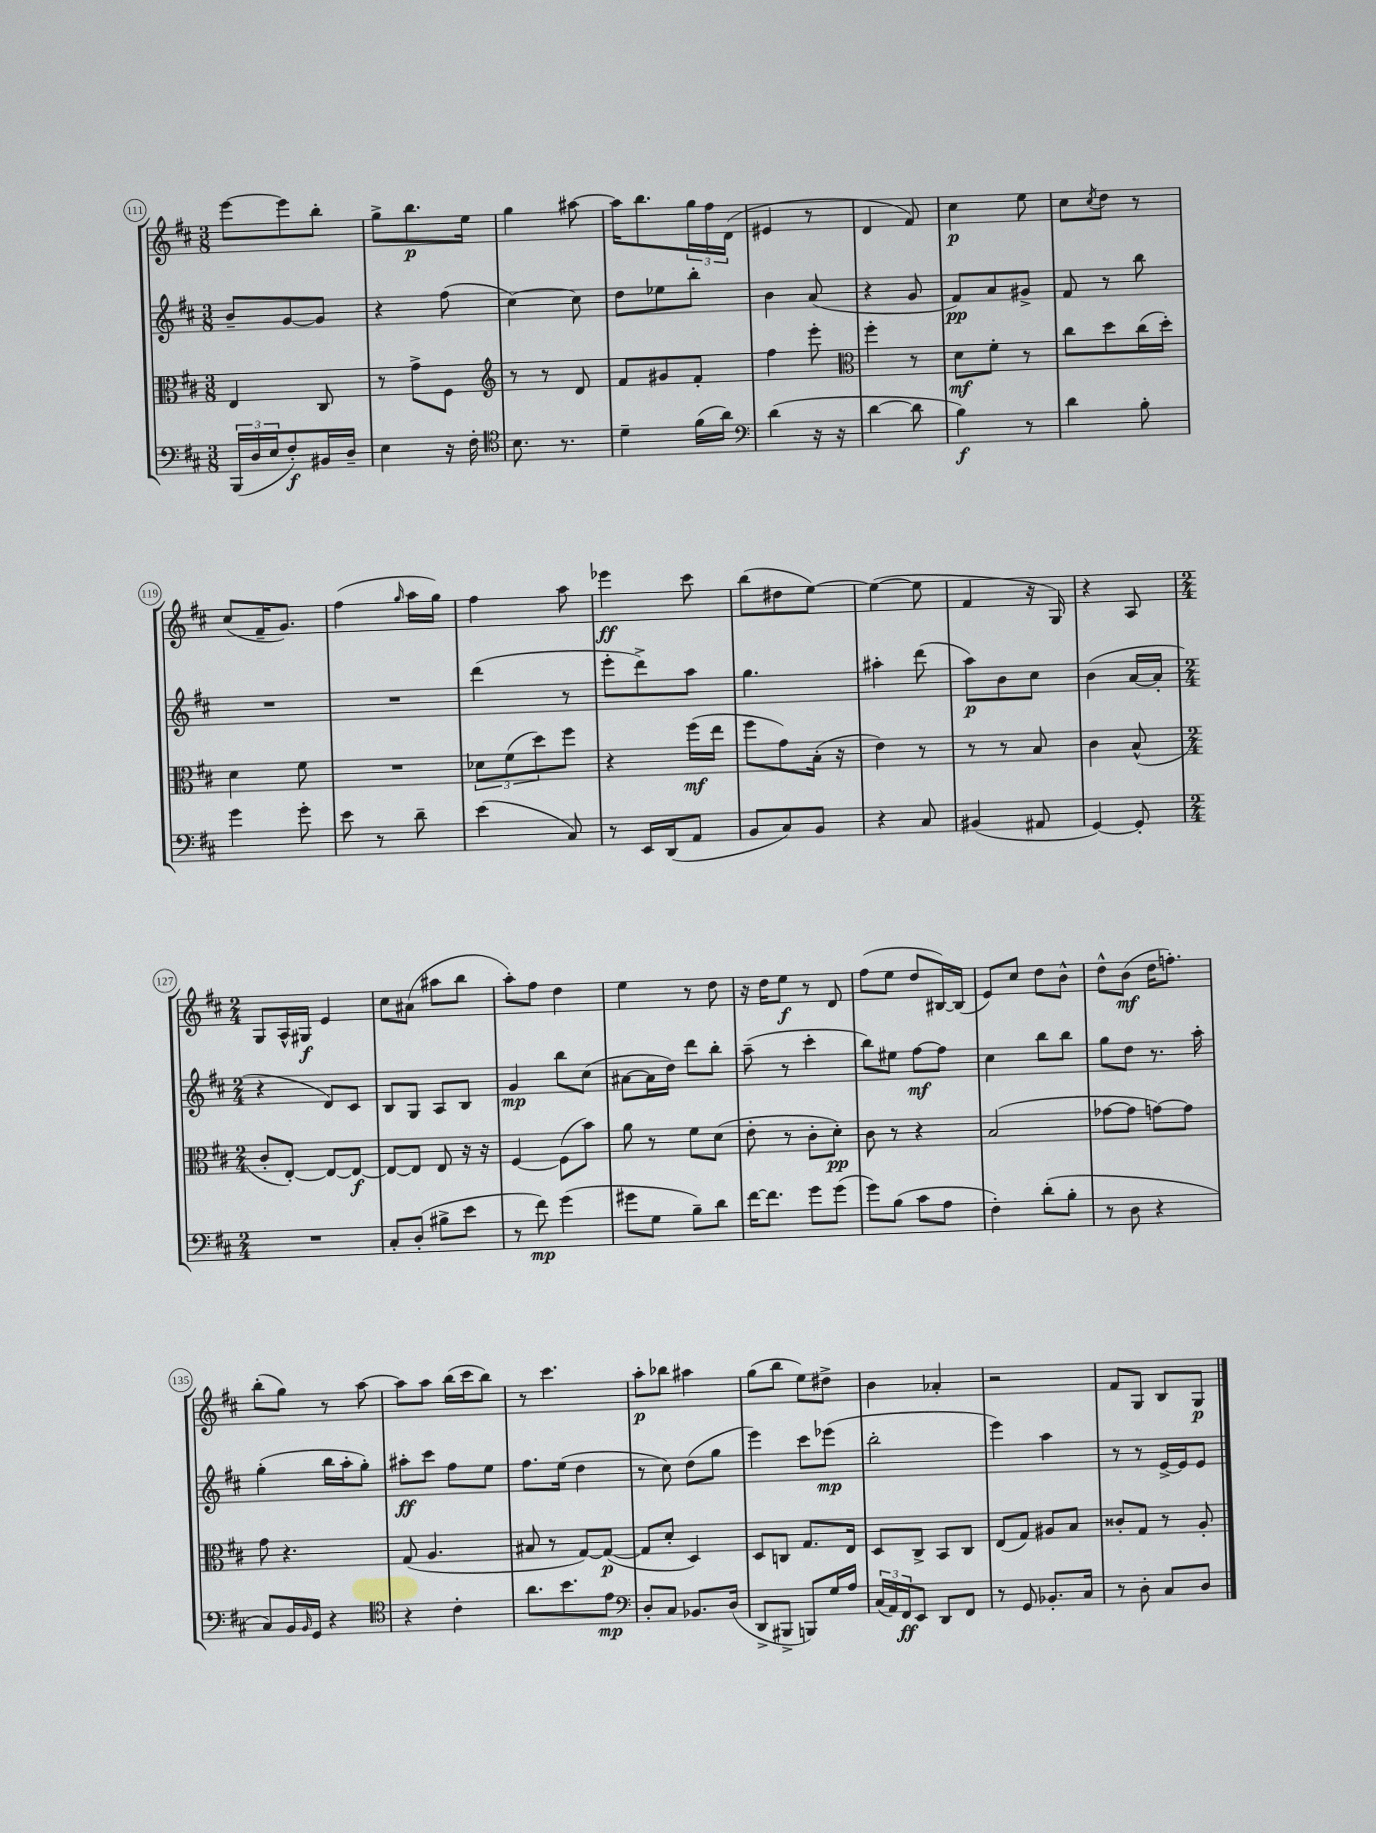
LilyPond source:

<<
\new StaffGroup <<
\new Staff = "s0" {
    \clef treble \key d \major \numericTimeSignature \time 3/8
    e'''8~ e'''8 b''8-. |
    g''8-> b''8.\p e''16 |
    g''4 ais''8~ |
    ais''16 b''8. \tuplet 3/2 { g''16 fis''16 d'16( } |
    eis'4 r8 |
    d'4 fis'8) |
    cis''4\p e''8 |
    cis''8 \acciaccatura { cis''8 } d''8 r8 |
    cis''8( fis'16-- g'8.) |
    fis''4( \grace { g''16 } a''16 g''16) |
    fis''4 a''8 |
    ees'''4\ff cis'''8 |
    b''8( dis''8 e''8~) |
    e''4~( e''8 |
    fis'4 r16 g16) |
    r4 a8 |
    \numericTimeSignature \time 2/4 g8 a16-^ gis16\f e'4 |
    cis''8 ais'8( ais''8 b''8 |
    a''8-.) fis''8 d''4 |
    e''4 r8 d''8 |
    r16 d''16 e''8\f r8 d'8 |
    fis''8( e''8 d''8 bis16~) bis16( |
    e'8) cis''8 d''8 b'8-^ |
    d''8-^ b'8\mf( d''16 f''8.-.) |
    b''8-.( g''8) r8 a''8~ |
    a''8 a''8 b''16( cis'''16 b''8) |
    r8 cis'''4. |
    a''8-.\p bes''8 ais''4 |
    g''8( b''8 e''8) dis''8-> |
    b'4 aes'4-. |
    r2 |
    fis'8 g8 b8 g8\p \bar "|." |
}
\new Staff = "s1" {
    \clef treble \key d \major \numericTimeSignature \time 3/8
    b'8-- g'8~ g'8 |
    r4 fis''8( |
    cis''4~) cis''8 |
    d''8 ees''8 b''8-. |
    b'4 a'8( |
    r4 g'8 |
    fis'8\pp) a'8 gis'8-> |
    fis'8 r8 b''8 |
    R4. |
    R4. |
    d'''4( r8 |
    e'''8-. d'''8->) a''8 |
    g''4. |
    ais''4-. d'''8( |
    a''8\p) b'8 cis''8 |
    b'4( a'16~ a'16-. |
    \numericTimeSignature \time 2/4 r4 d'8) cis'8 |
    b8 g8 a8 b8 |
    g'4\mp b''8 cis''8( |
    ais'8~ ais'16 d''16) d'''8 b''8-. |
    a''8--( r8 cis'''4-. |
    b''8) eis''8 fis''8~\mf fis''8 |
    cis''4 b''8 b''8 |
    g''8 d''8 r8. a''16-. |
    g''4-.( b''16 a''16-. g''8-.) |
    ais''8-.\ff cis'''8 fis''8 e''8 |
    fis''8. e''16( d''4 |
    r8 cis''8) d''8( g''8 |
    e'''4) cis'''8 ees'''8\mp( |
    b''2-. |
    e'''4) a''4 |
    r8 r8 e'16~-> e'16 e'8 \bar "|." |
}
\new Staff = "s2" {
    \clef alto \key d \major \numericTimeSignature \time 3/8
    e4 cis8 |
    r8 g'8-> fis8 |
    \clef treble r8 r8 d'8 |
    fis'8 gis'8 fis'8-. |
    fis''4 e'''8-. |
    \clef alto fis''4-. r8 |
    d'8\mf fis'8-. r8 |
    cis''8 d''8 cis''16( d''16-.) |
    d'4 fis'8 |
    R4. |
    \tuplet 3/2 { des'8 fis'8( d''8) } fis''8 |
    r4 fis''16\mf( e''16 |
    fis''8 g'8) b16-.( r16 |
    e'4) r8 |
    r8 r8 b8 |
    cis'4 b8-^( |
    \numericTimeSignature \time 2/4 cis'8-. e8~-.) e8~ e8~\f |
    e8~ e8 e8 r16 r16 |
    fis4~ fis8( b'8) |
    a'8 r8 fis'8 d'8( |
    e'8-. r8 cis'8-. d'8-.\pp) |
    cis'8 r8 r4 |
    b2( |
    ges'8~ ges'8 g'8~) g'8 |
    g'8 r4. |
    g8( a4. |
    bis8 r8 g8~) g8~\p( |
    g8 d'8-. d4) |
    d8 c8 g8. e16 |
    d8 cis8-> b,8 cis8 |
    e8( g8) ais8 b8 |
    cisis'8-. g8 r8 a8-. \bar "|." |
}
\new Staff = "s3" {
    \clef bass \key d \major \numericTimeSignature \time 3/8
    \tuplet 3/2 { b,,16( d16 e16 } fis8-.\f) bis,16 d16-- |
    e4 r16 fis16-. |
    \clef tenor b8. r8. |
    d'4-- fis'16( a'16) |
    \clef bass d'4( r16 r16 |
    d'4~ d'8 |
    b4\f) r8 |
    d'4 b8-. |
    g'4 g'8-. |
    e'8 r8 d'8-- |
    e'4( cis8) |
    r8 e,16 d,16( a,8 |
    b,8 cis8) b,8 |
    r4 cis8 |
    bis,4( ais,8 |
    g,4~) g,8-. |
    \numericTimeSignature \time 2/4 R2 |
    cis8-. d8-.( bis8-> e'8 |
    r8 fis'8\mp) g'4( |
    gis'8 g8 b8--) d'8 |
    fis'16~ fis'8. g'8 g'8( |
    g'8) b8( cis'8 a8 |
    fis4-.) d'8-.( b8-. |
    r8 d8 r4 |
    cis8) b,16 \grace { b,16 } g,16 r4 |
    \clef tenor r4 cis'4-. |
    a'8. b'8. e'8\mp |
    \clef bass d8-. cis8 bes,8. d16( |
    d,8-> bis,,8-> b,,8) g16 a16 |
    \tuplet 3/2 { cis16( a,16) fis,16\ff } e,8 d,8 fis,8 |
    r8 g,8 bes,8.-. cis16 |
    r8 d8-. cis8 d8 \bar "|." |
}
>>
>>
\layout { \context { \Score currentBarNumber = #111 \override BarNumber.stencil = #(make-stencil-circler 0.1 0.3 ly:text-interface::print) } }
